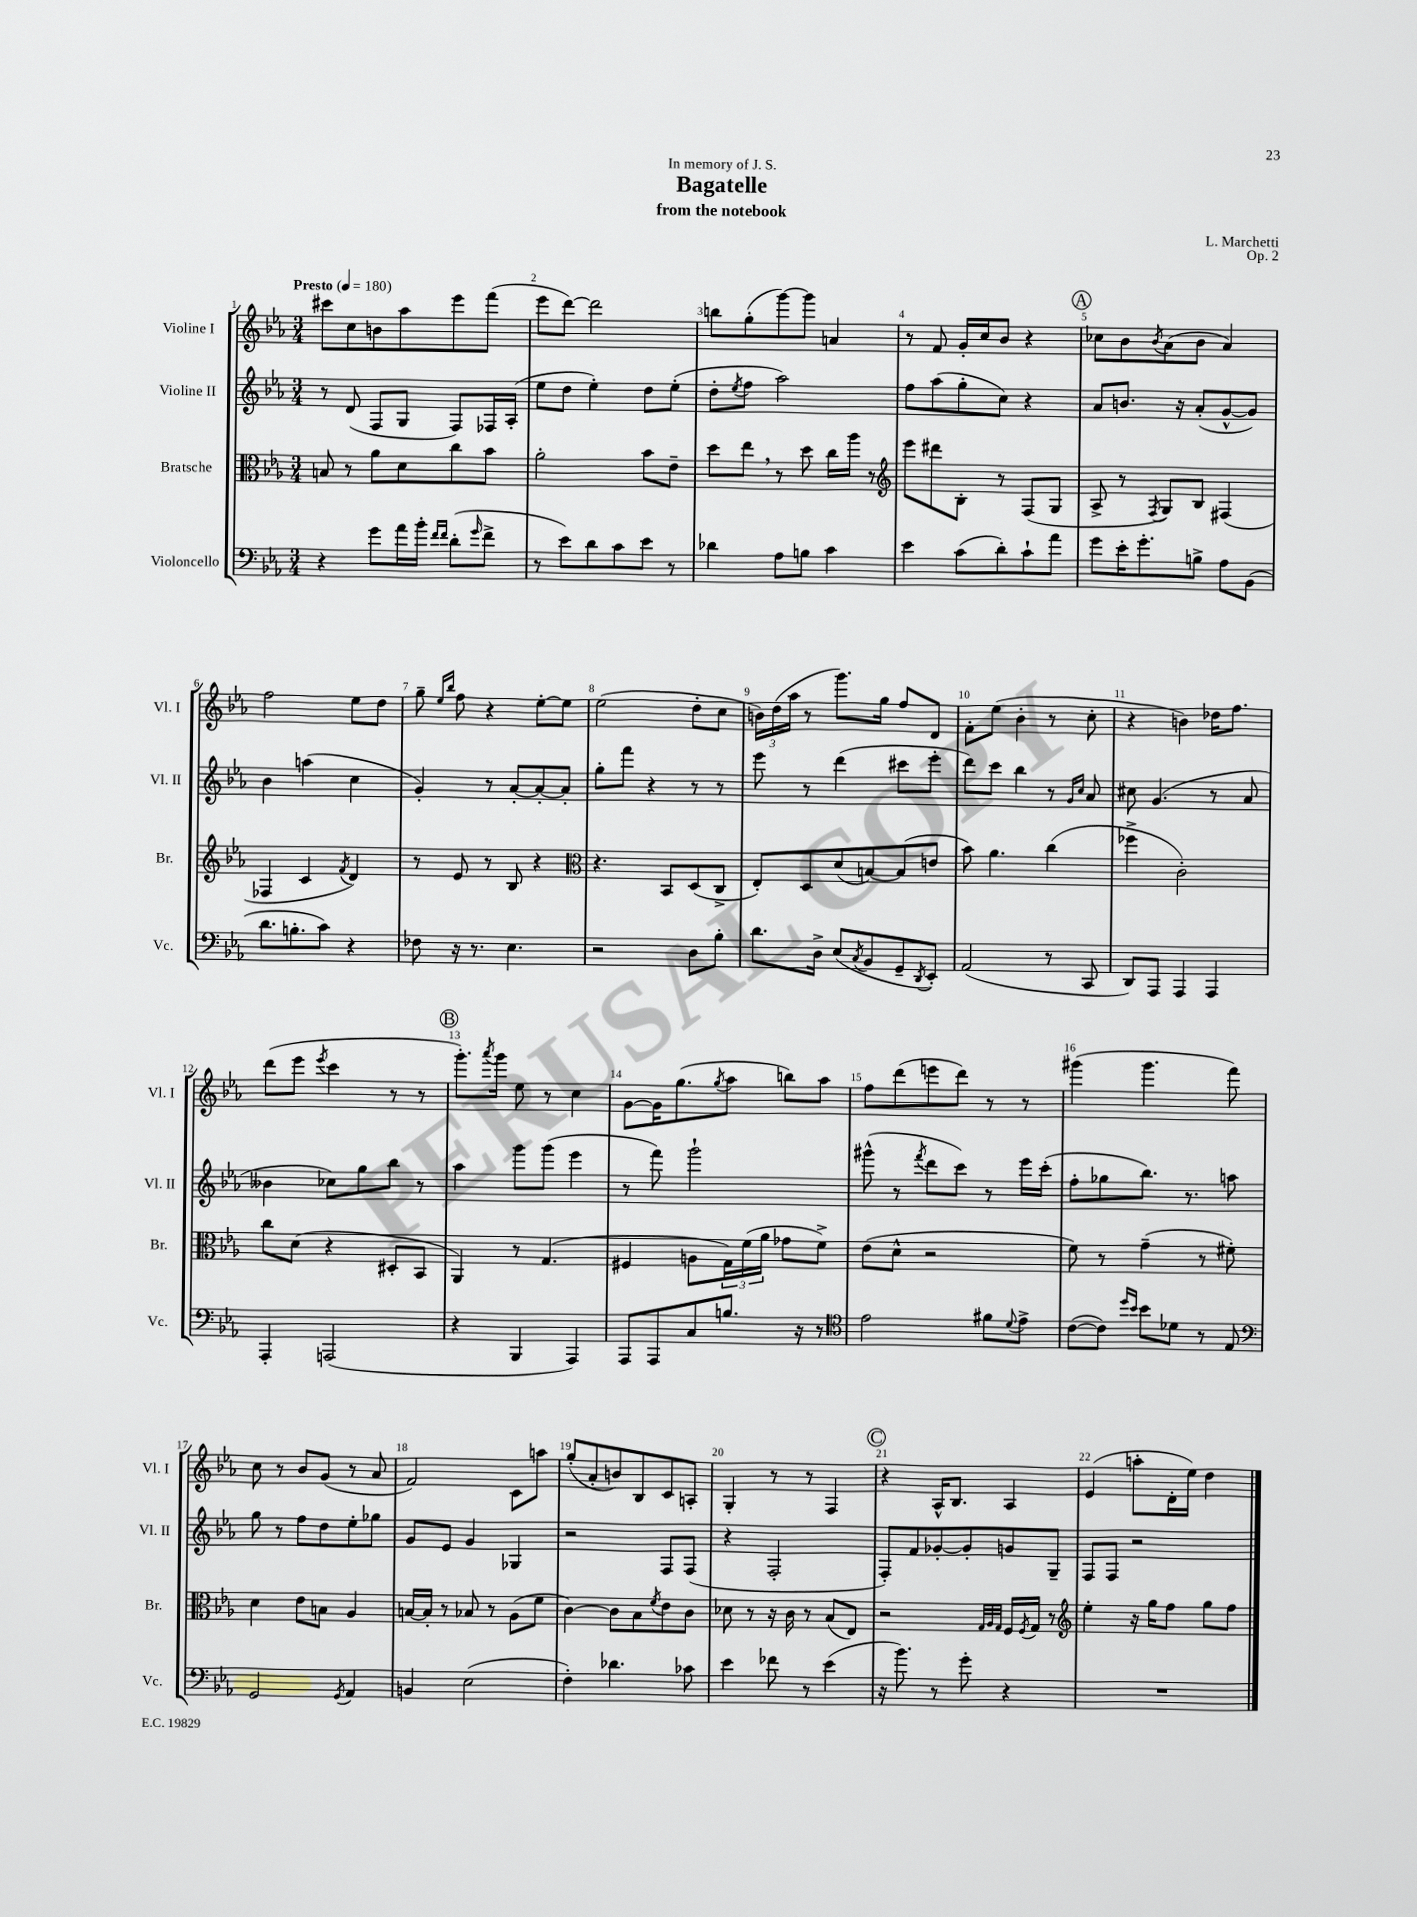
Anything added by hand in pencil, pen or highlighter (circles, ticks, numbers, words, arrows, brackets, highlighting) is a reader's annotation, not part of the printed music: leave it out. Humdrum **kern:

**kern	**kern	**kern	**kern
*part4	*part3	*part2	*part1
*staff4	*staff3	*staff2	*staff1
*I"Violoncello	*I"Bratsche	*I"Violine II	*I"Violine I
*I'Vc.	*I'Br.	*I'Vl. II	*I'Vl. I
*clefF4	*clefC3	*clefG2	*clefG2
*k[b-e-a-]	*k[b-e-a-]	*k[b-e-a-]	*k[b-e-a-]
*M3/4	*M3/4	*M3/4	*M3/4
*MM180	*MM180	*MM180	*MM180
=1	=1	=1	=1
!	!	!	!LO:TX:a:B:t=Presto
4r	8Bn/	8r	8ccc#X\L
.	8r	(8d/	8cc\
8g\L	8a-\L	8F/L	8bn\
16a-\L	8d\	8G/J	8aa-\
16b-'\JJ	.	.	.
16qqf/LL	.	.	.
16qqf/JJ	.	.	.
(8d'\L	8cc\	8F/L)	8eee-\
16qqg/	.	.	.
8f^\J	8b-\J	16F-X/L	(8fff\J
.	.	(16A-'/JJ	.
=2	=2	=2	=2
8r	2a-'\	8ee-\L	8eee-\L
8e-\L)	.	8dd\J	[8ddd\J)
8d\	.	4ee-'\)	2ddd\]
8c\	.	.	.
8e-\J	8b-\L	8dd\L	.
8r	8e-~\J	(8ee-'\J	.
=3	=3	=3	=3
4d-X\	8dd\L	8dd'\L	8bbn\L
.	.	8qee-/	.
.	8ee-,\J	8ff\J	(8gg'\
8A-\L	8r	2aa-\)	[8ggg\)
8Bn\J	8dd\	.	8ggg\J]
4c\	16cc\LL	.	4an/
.	16aa-\JJ	.	.
.	8r	.	.
=4	=4	=4	=4
*	*clefG2	*	*
4e-\	8eee-\L	8ff\L	8r
.	8ddd#X\	(8aa-\	8f/
(8c\L	8B-'\J	8gg'\	16g'/LL
.	.	.	16cc/J
8d'\)	8r	8cc\J)	8b-/J
8c`\	(8F/L	4r	4r
8a-\J	8G/J	.	.
!!LO:REH:place=s1:t=A
=5	=5	=5	=5
8g\L	8A-^/	8a-/L	8cc-X\L
16e-'\K	8r	8.bn/J	8b-\
8.g'\	.	.	.
.	8qF/	.	8qb-/
.	8G/L)	.	(8a-\
.	.	16r	.
8Bn^\J	8B-/J	(8a-'/L	8b-\J
8A-\L	(4F#X/	[8g^^/	4a-/)
(8BB-\J	.	8g/J])	.
!!LO:LB:g=z
=6	=6	=6	=6
8.d\L	4F-X/	4b-\	2ff\
8.Bn'\	.	.	.
.	4c/	(4aan\	.
8c\J)	.	.	.
.	8qf/	.	.
4r	4d/)	4cc\	8ee-\L
.	.	.	8dd\J
=7	=7	=7	=7
8F-X\	8r	4g'/)	8gg~\
.	.	.	16qqee-/LL
.	.	.	16qqbb-/JJ
16r	8e-/	.	8ff\
8.r	.	.	.
.	8r	8r	4r
4.E-\	8B-/	[8a-'/L	.
.	4r	8a-'/_	[8ee-'\L
.	.	8a-'/J]	8ee-\J]
=8	=8	=8	=8
*	*clefC3	*	*
2r	4.r	8gg'\L	(2ee-\
.	.	8fff\J	.
.	.	4r	.
.	8BB-/L	.	.
8D\L	(8D/	8r	8dd'\L
8B-'\J	8C^/J	8r	8cc\J
=9	=9	=9	=9
8.d\L	8E-'/L)	8eee-\	24bn\LL)
.	.	.	(24dd\
.	.	.	24aa-\JJ
.	8D/	8r	8r
16D^\Jk	.	.	.
(8E-/L	(8d/	(4ddd\	8.ggg\L)
8qC/	.	.	.
8BB-/	[8Bn/)	.	.
.	.	.	16gg\Jk
8GG~/	(8B/]	8ccc#X\L	8ff/L
8qDD/	.	.	.
8EE-'/J)	8en/J	8eee-'\J	8d/J
=10	=10	=10	=10
(2AA-/	8b-\)	8ddd\L)	8f'\L
.	4.a-\	8ccc\J	(8ee-\J
.	.	4bb-\	4b-'\
8r	(4cc\	8r	8r
.	.	16qqg/LL	.
.	.	16qqcc/JJ	.
8CC/	.	8a-/	8cc'\
=11	=11	=11	=11
8DD/L)	4ff-X^\	8cc#X\	4r
8AAA-/J	.	(4.g/	.
4AAA-/	2c'\)	.	4bn\)
4AAA-/	.	8r	16dd-X\KL
.	.	.	8.ff\J
.	.	8a-/	.
!!LO:LB:g=z
=12	=12	=12	=12
4AAA-'/	8cc\L	4b--X\	(8ddd\L
.	(8d\J	.	8eee-\J
.	.	.	8qeee-/
(2AAAn/	4r	8cc-X\L)	4ccc\
.	.	8gg\	.
.	8D#X'/L	8bb-\J	8r
.	8BB-/J	8r	8r
!!LO:REH:place=s1:t=B
=13	=13	=13	=13
4r	4AA-/)	4aa-\	8.ggg'\L)
.	.	.	8qaaa-/
.	.	.	16ggg\Jk
4BBB-/	8r	8ggg\L	8ee-\
.	(4.G/	(8ggg\J	8r
4AAA-/)	.	4eee-\	4cc\
=14	=14	=14	=14
8AAA-/L	4F#X/	8r	[8g\L
8AAA-/	.	8fff\)	16g\K]
.	.	.	(8.gg\
8C/	8An\L	2ggg`\	.
.	.	.	8qgg/
8.Bn/J	24G\L)	.	8aa-\J
.	(24f\	.	.
.	24a-\JJ	.	.
.	8g-X\L	.	8bbn\L)
16r	.	.	.
8r	8f^\J)	.	8aa-\J
=15	=15	=15	=15
*clefC4	*	*	*
2e-\	(8e-\L	(8ggg#X^^\	8ff\L
.	8d^^\J	8r	(8ddd\
.	.	8qfff/	.
.	2r	8ddd\L	8eeen\
.	.	8ccc\J)	8ddd\J)
8f#X\L	.	8r	8r
8qqd/	.	.	.
8e-^\J	.	16eee-\LL	8r
.	.	(16ccc'\JJ	.
=16	=16	=16	=16
([8c\L	8f\)	8ff'\L	(4ggg#X\
8c\J])	8r	8gg-X\	.
16qqdd/LL	.	.	.
16qqb-/JJ	.	.	.
8b-\L	(4g~\	8.bb-\J)	4.ggg#\
8d-X\J	.	.	.
.	.	8.r	.
8r	8r	.	.
8E-/	8f#X'\)	8aan\	8fff\)
!!LO:LB:g=z
=17	=17	=17	=17
*clefF4	*	*	*
2GG/	4d\	8gg\	8cc\
.	.	8r	8r
.	8e-\L	8ff\L	8b-/L
.	8Bn\J	8dd\	(8g/J
8qGG/	.	.	.
4AA-/	4A-/	8ee-'\	8r
.	.	8gg-X\J	8a-/
=18	=18	=18	=18
4BBn/	[16Bn/LL	8g/L	2f/)
.	16B'/JJ]	.	.
.	8r	8e-/J	.
(2E-\	8B-X/	4g/	.
.	8r	.	.
.	(8A-\L	4G-X/	8c\L
.	8f\J	.	8aan\J
=19	=19	=19	=19
4F'\)	[4c\)	2r	(8gg'/L
.	.	.	8a-'/
4.d-X\	8c\L]	.	8bn/)
.	8B-\	.	8B-/
.	8qf/	.	.
.	8e-\	8F/L	8c/
8c-X\	8c\J	(8F/J	8An'/J
=20	=20	=20	=20
4e-\	8d-X\	4r	4G'/
.	8r	.	.
8f-X\	16r	2F'/	8r
.	16c\	.	.
8r	8r	.	8r
(4e-\	(8B-/L	.	4F/
.	8E-/J)	.	.
!!LO:REH:place=s1:t=C
=21	=21	=21	=21
16r	2r	8F'/L)	4r
8.b-\)	.	.	.
.	.	8f/	.
8r	.	[8g-X'/	16A-^^/KL
.	.	.	8.B-/J
8g'\	.	8g-'/]	.
.	32qqG/LLL	.	.
.	32qqA-/	.	.
.	32qqG/JJJ	.	.
4r	16F/LL	8gn/	4A-/
.	8qF/	.	.
.	16G/JJ	.	.
.	8r	8G~/J	.
=22	=22	=22	=22
*	*clefG2	*	*
2.r	4ee-'\	8F/L	(4e-/
.	.	8F/J	.
.	16r	2r	8aan'\L
.	16gg\KL	.	.
.	8ff\J	.	16d'\L
.	.	.	16ee-\JJ)
.	8gg\L	.	4dd\
.	8ff\J	.	.
==	==	==	==
*-	*-	*-	*-
